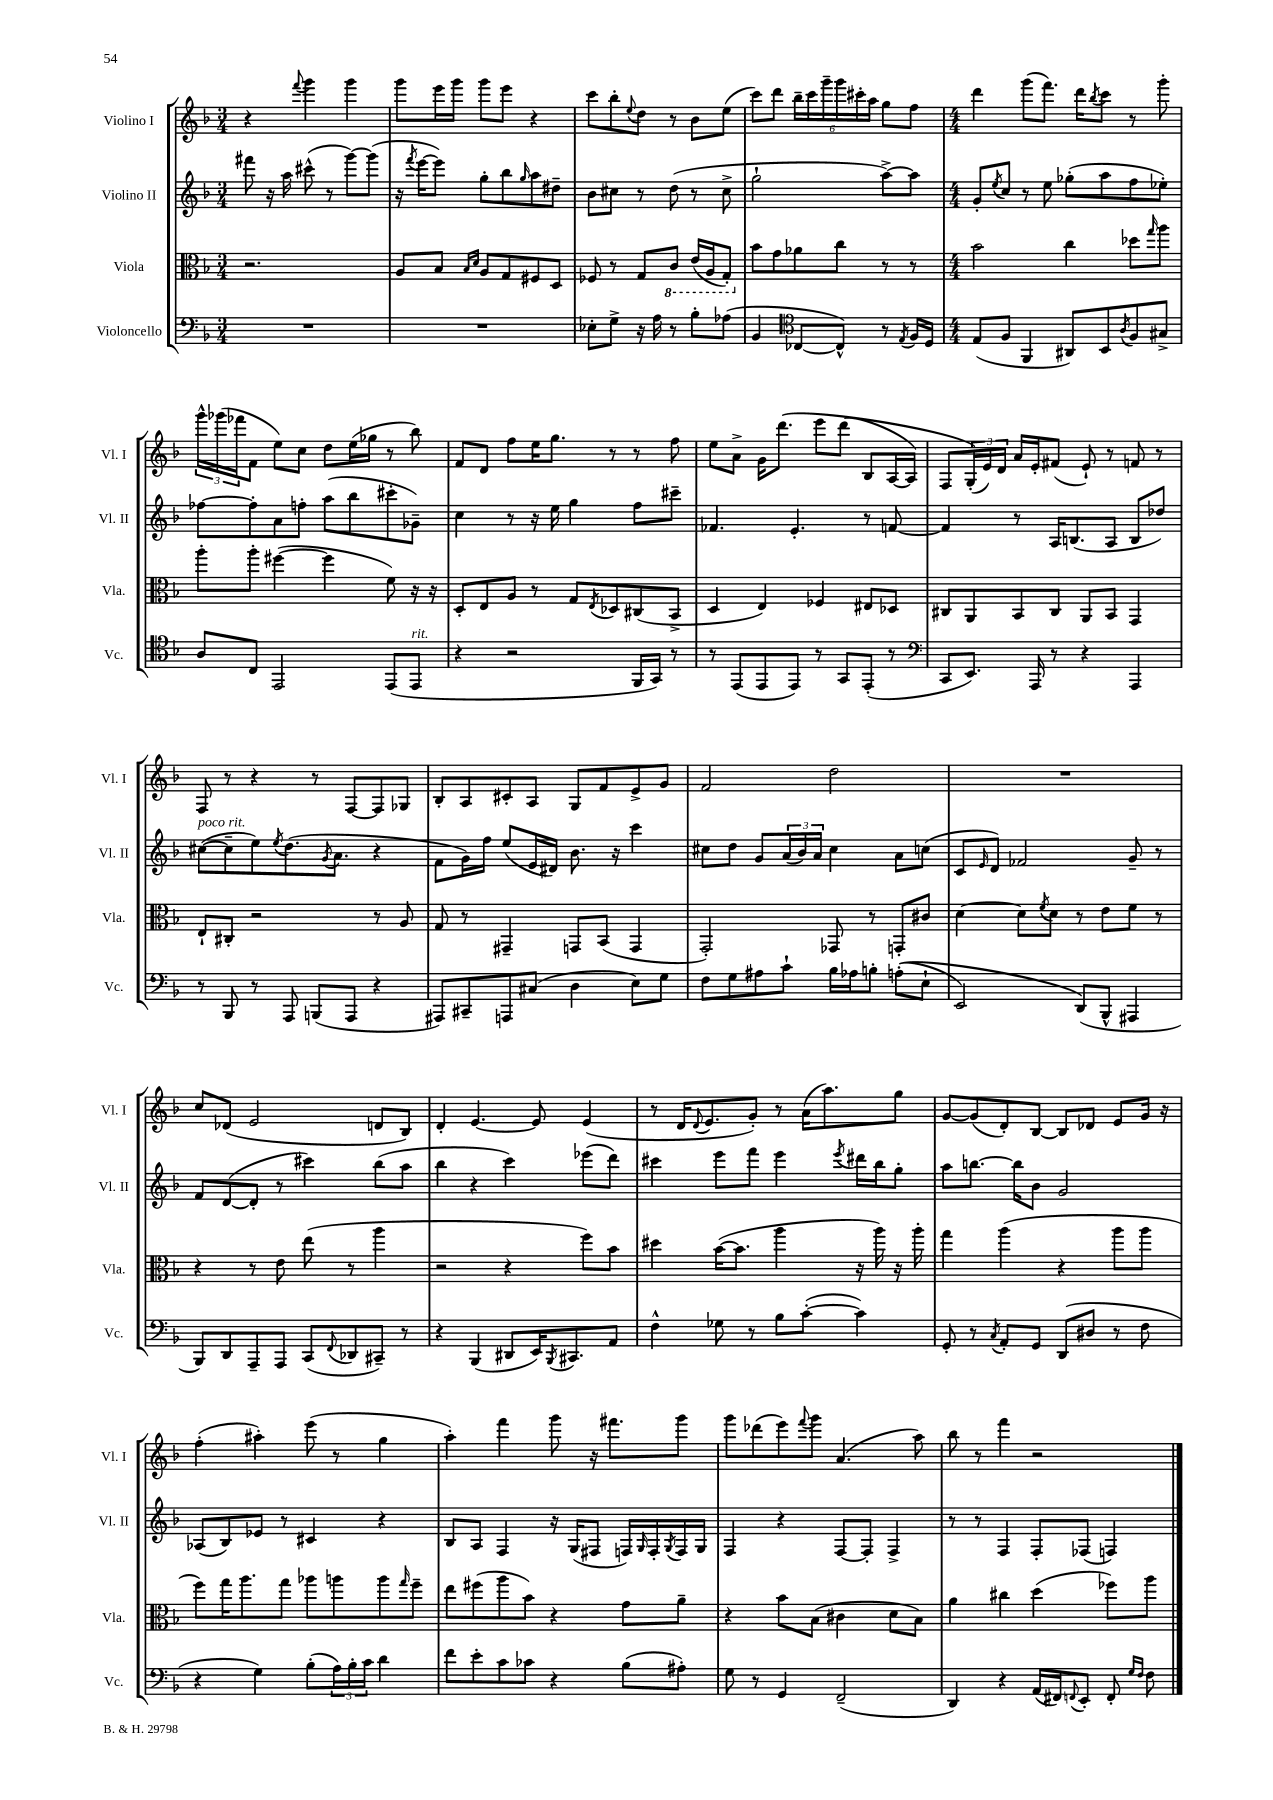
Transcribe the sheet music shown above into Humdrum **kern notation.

**kern	**kern	**kern	**kern
*staff4	*staff3	*staff2	*staff1
*clefF4	*clefC3	*clefG2	*clefG2
*k[b-]	*k[b-]	*k[b-]	*k[b-]
*M3/4	*M3/4	*M3/4	*M3/4
2.r	2.r	8fff#\	4r
.	.	16r	.
.	.	16aa\	.
.	.	.	8qqfff/
.	.	(8ccc#^^\	4ggg\
.	.	8r	.
.	.	[8ggg\L)	4ggg\
.	.	(8ggg\]J	.
=	=	=	=
2.r	8A/L	16r	8ggg\L
.	.	8qfff/	.
.	.	[16eee\LK	.
.	8B-/J	8eee\]J)	16eee\L
.	.	.	16ggg\JJ
.	16qqB-/LL	.	.
.	16qqd/JJ	.	.
.	8A/L	8gg'\L	8ggg\L
.	8G/	8bb-\	8eee\J
.	.	16qqgg/	.
.	8F#/	8aa\	4r
.	8D/J	8dd#~\J	.
=	=	=	=
8E-'\L	8F-/	8b-\L	8ccc\L
8G^\J	8r	8cc#\J	8bb-'\
.	.	.	8qqee/
16r	8G/L	8r	8dd\J
16A\	.	.	.
8r	8C/J	(8dd\	8r
8B-'\L	(16E/LL	8r	8b-\L
.	16AA/J	.	.
(8A-\J	8GG'/J)	8cc#^\	(8ee\J
=	=	=	=
4BB-/	8b-\L	2gg`\	8ccc\L)
.	8g\	.	8ddd\J
*clefC4	*	*	*
[8C-/L	8a-\	.	24bb-~\LL
.	.	.	24ccc\
.	.	.	24ggg~\
8C-^^/]J)	8cc\J	.	24ggg\
.	.	.	24ccc#'\
.	.	.	24aa\JJ
8r	8r	[8aa^\L)	8gg\L
8qE/	.	.	.
16F/LL	8r	8aa\]J	8ff\J
16D/JJ	.	.	.
=	=	=	=
*M4/4	*M4/4	*M4/4	*M4/4
(8E/L	2b-\	8g'/L	4ddd\
.	.	8qee/	.
8F/J	.	8cc/J	.
4FF/	.	8r	(8ggg\L
.	.	8ee\	8.fff\J)
8AA#/L)	4cc\	(8gg-'\L	.
.	.	.	16ddd\LK
.	.	.	8qbb-/
8BB-/	.	8aa\	8ccc\J
8qA/	.	.	.
8F/	8dd-\L	8ff\	8r
.	16qqgg/	.	.
8G#^/J	8aa\J	8ee-'\J)	8ggg'\
=	=	=	=
8A/L	8aa'\L	[8ff-\L	24ggg^^\LL
.	.	.	(24ggg-\
.	.	.	24fff-\J
8C/J	8aa'\J	8ff-'\]	8f\J
2EE/	([4ff#\	8a\	8ee\L)
.	.	8ff'\J	8cc\J
.	4ff#\]	(8aa\L	8dd\L
.	.	8bb-\	(16ee\L
.	.	.	16gg-\JJ
(8EE/L	8f\)	8ccc#'\	8r
8EE/J	16r	8g-~\J)	8bb-\)
.	16r	.	.
=	=	=	=
4r	8D'/L	4cc\	8f/L
.	8E/	.	8d/J
2r	8A/J	8r	8ff\L
.	8r	16r	16ee\K
.	.	16ee\	8.gg\J
.	8G/L	4gg\	.
.	8qE/	.	.
.	8D-/	.	8r
16FF/LL	(8C#/	8ff\L	8r
16GG/JJ)	.	.	.
8r	8BB-^/J	8ccc#~\J	8ff\
=	=	=	=
8r	4D/	4.f-/	8ee\L
(8EE/L	.	.	8a^\J
8EE/	4E/)	.	16g\LK
.	.	.	&(8.ddd\J
8EE/J)	.	4.e'/	.
8r	4F-/	.	8eee\L
8GG/L	.	.	(8ddd\J
(8EE'/J	8E#/L	8r	8B-/L
8r	8D-/J	[8f/	[16A/L
.	.	.	16A/]JJ)
=	=	=	=
*clefF4	*	*	*
8CC/L	8C#/L	4f/]	8F/L
8.EE/J)	8AA/	.	(24G'/L&)
.	.	.	24e/)
.	.	.	24d/JJ
.	8BB-/	8r	16a/LL
16AAA/	.	.	16e'/J
8r	8C#/J	16A/LK	(8f#/J
.	.	(8.B/	.
4r	8AA/L	.	8e`/)
.	8BB-/J	8A/J	8r
4AAA/	4GG/	8B/L	8f/
.	.	8dd-/J)	8r
=	=	=	=
8r	8E`/L	([8cc#\L	8F/
8BBB-/	8C#'/J	8cc#~\]	8r
8r	2r	8ee\)	4r
.	.	8qee/	.
8AAA/	.	(8.dd\	.
(8BBB/L	.	.	8r
.	.	8qg/	.
.	.	8.a\J	.
8AAA/J	.	.	[8F/L
4r	8r	4r	8F/]
.	8A/	.	8G-/J
=	=	=	=
8AAA#/L)	8G/	8f\L	8B-'/L
8CC#~/	8r	16g\L)	8A/
.	.	16ff\JJ	.
8AAA/	4GG#~/	(8ee/L	8c#'/
(8C#/J	.	16e/L	8A/J
.	.	16d#/JJ)	.
4D\	8GG/L	8.b-\	8G/L
.	(8BB-/J	.	8f/
.	.	16r	.
8E\L)	4GG/	4ccc\	8e^/
8G\J	.	.	8g/J
=	=	=	=
8F\L	2GG'/)	8cc#\L	2f/
8G\	.	8dd\J	.
8A#\	.	8g/L	.
8c`\J	.	(24a/L	.
.	.	24b-/)	.
.	.	24a/JJ	.
16B-\LL	8GG-/	4cc#\	2dd\
16A-\J	.	.	.
8B'\J	8r	.	.
&((8A'\L	8GG'/L	8a\L	.
8E`\J	8c#/J	(8cc\J	.
=	=	=	=
2EE/)	[4d\	8c/L	1r
.	.	16qqe/	.
.	.	8d/J)	.
.	8d\]L	2f-/	.
.	8qf/	.	.
.	8d\J	.	.
(8DD/L&)	8r	.	.
8BBB-^^/J	8e\L	.	.
4AAA#/	8f\J	8g~/	.
.	8r	8r	.
=	=	=	=
8BBB-/L)	4r	8f/L	8cc/L
8DD/	.	([8d/	(8d-/J
8AAA~/	8r	8d'/]J	2e/
8AAA/J	8e\	8r	.
(8CC/L	(8ee\	4ccc#\)	.
8qqFF/	.	.	.
8DD-/	8r	.	.
8CC#~/J)	4aa\	(8bb-\L	8d/L
8r	.	8aa\J	8B-/J)
=	=	=	=
4r	2r	4bb-\	4d'/
(4BBB-/	.	4r	[4.e/
8DD#/L	4r	4ccc\)	.
16EE/K)	.	.	8e/]
8qBBB-/	.	.	.
8.CC#/	.	.	.
.	8ff\L)	(8eee-\L	(4e/
8AA/J	8b-\J	8ddd\J)	.
=	=	=	=
4F^^\	4dd#\	4ccc#\	8r
.	.	.	16d/LK
.	.	.	8qqd/
.	.	.	8.e/
8G-\	([16b-\LK	8eee\L	.
.	8.b-\]J	.	.
8r	.	8fff\J	8g'/J)
8B-\L	4aa\	4eee\	8r
([8c'\J	.	.	(16a\LK
.	.	.	8.aa\)
.	.	8qeee/	.
4c\])	16r	16ddd#\LL	.
.	16aa\)	16bb-\J	.
.	16r	8gg'\J	8gg\J
.	16aa'\	.	.
=	=	=	=
8GG'/	4gg\	8aa\L	[8g/L
8r	.	[8.bb\J	(8g/]
8qC/	.	.	.
8AA'/L	(4aa\	.	8d'/)
.	.	16bb\]LK	.
8GG/J	.	8b-\J	[8B-/J
(8DD/L	4r	2g/	8B-/]L
8D#/J	.	.	8d-/J
8r	8aa\L	.	8e/L
8F\	8aa\J	.	16g/Jk
.	.	.	16r
=	=	=	=
4r	8ff\L)	(8A-/L	(4ff'\
.	16gg\K	8B-/)	.
.	8.aa\	.	.
4G\)	.	8e-/J	4aa#'\)
.	8gg\J	8r	.
(8B-'\L	8aa-\L	4c#/	(8eee\
24A\L)	8aa\	.	8r
24B-'\	.	.	.
24c\JJ	.	.	.
4d\	8aa\	4r	4gg\
.	16qqgg/	.	.
.	8ff~\J	.	.
=	=	=	=
8f\L	8ee\L	8B-/L	4aa'\)
8e'\	(8ff#\	8A/J	.
8c\	8aa\	4F/	4fff\
8c-\J	8b-\J)	.	.
4r	4r	16r	8ggg\
.	.	(16G/LK	.
.	.	8F#/J	16r
.	.	.	8.fff#\L
(8B-\L	8g\L	16F/LL)	.
.	.	16qqG/	.
.	.	16F'/	.
.	.	8qG/	.
8A#'\J)	8a~\J	16F/	8ggg\J
.	.	16G/JJ	.
=	=	=	=
8G\	4r	4F/	8ggg\L
8r	.	.	(8ddd-\
4GG/	8b-\L	4r	8eee\)
.	.	.	8qqfff/
.	(8B-\J	.	8ggg\J
(2FF~/	4c#\	[8F/L	(4.a/
.	.	8F'/]J	.
.	8d\L	4F^/	.
.	8B-\J)	.	8aa\)
=	=	=	=
4DD/)	4a\	8r	8bb-\
.	.	8r	8r
4r	4cc#\	4F/	4fff\
(16AA/LL	(4dd\	8F'/L	2r
16FF#/J)	.	.	.
8qqFF/	.	.	.
8EE'/J	.	(8F-/J	.
8FF'/	8ff-\L)	4F/)	.
16qqG/LL	.	.	.
16qqF/JJ	.	.	.
8F\	8aa\J	.	.
==	==	==	==
*-	*-	*-	*-
